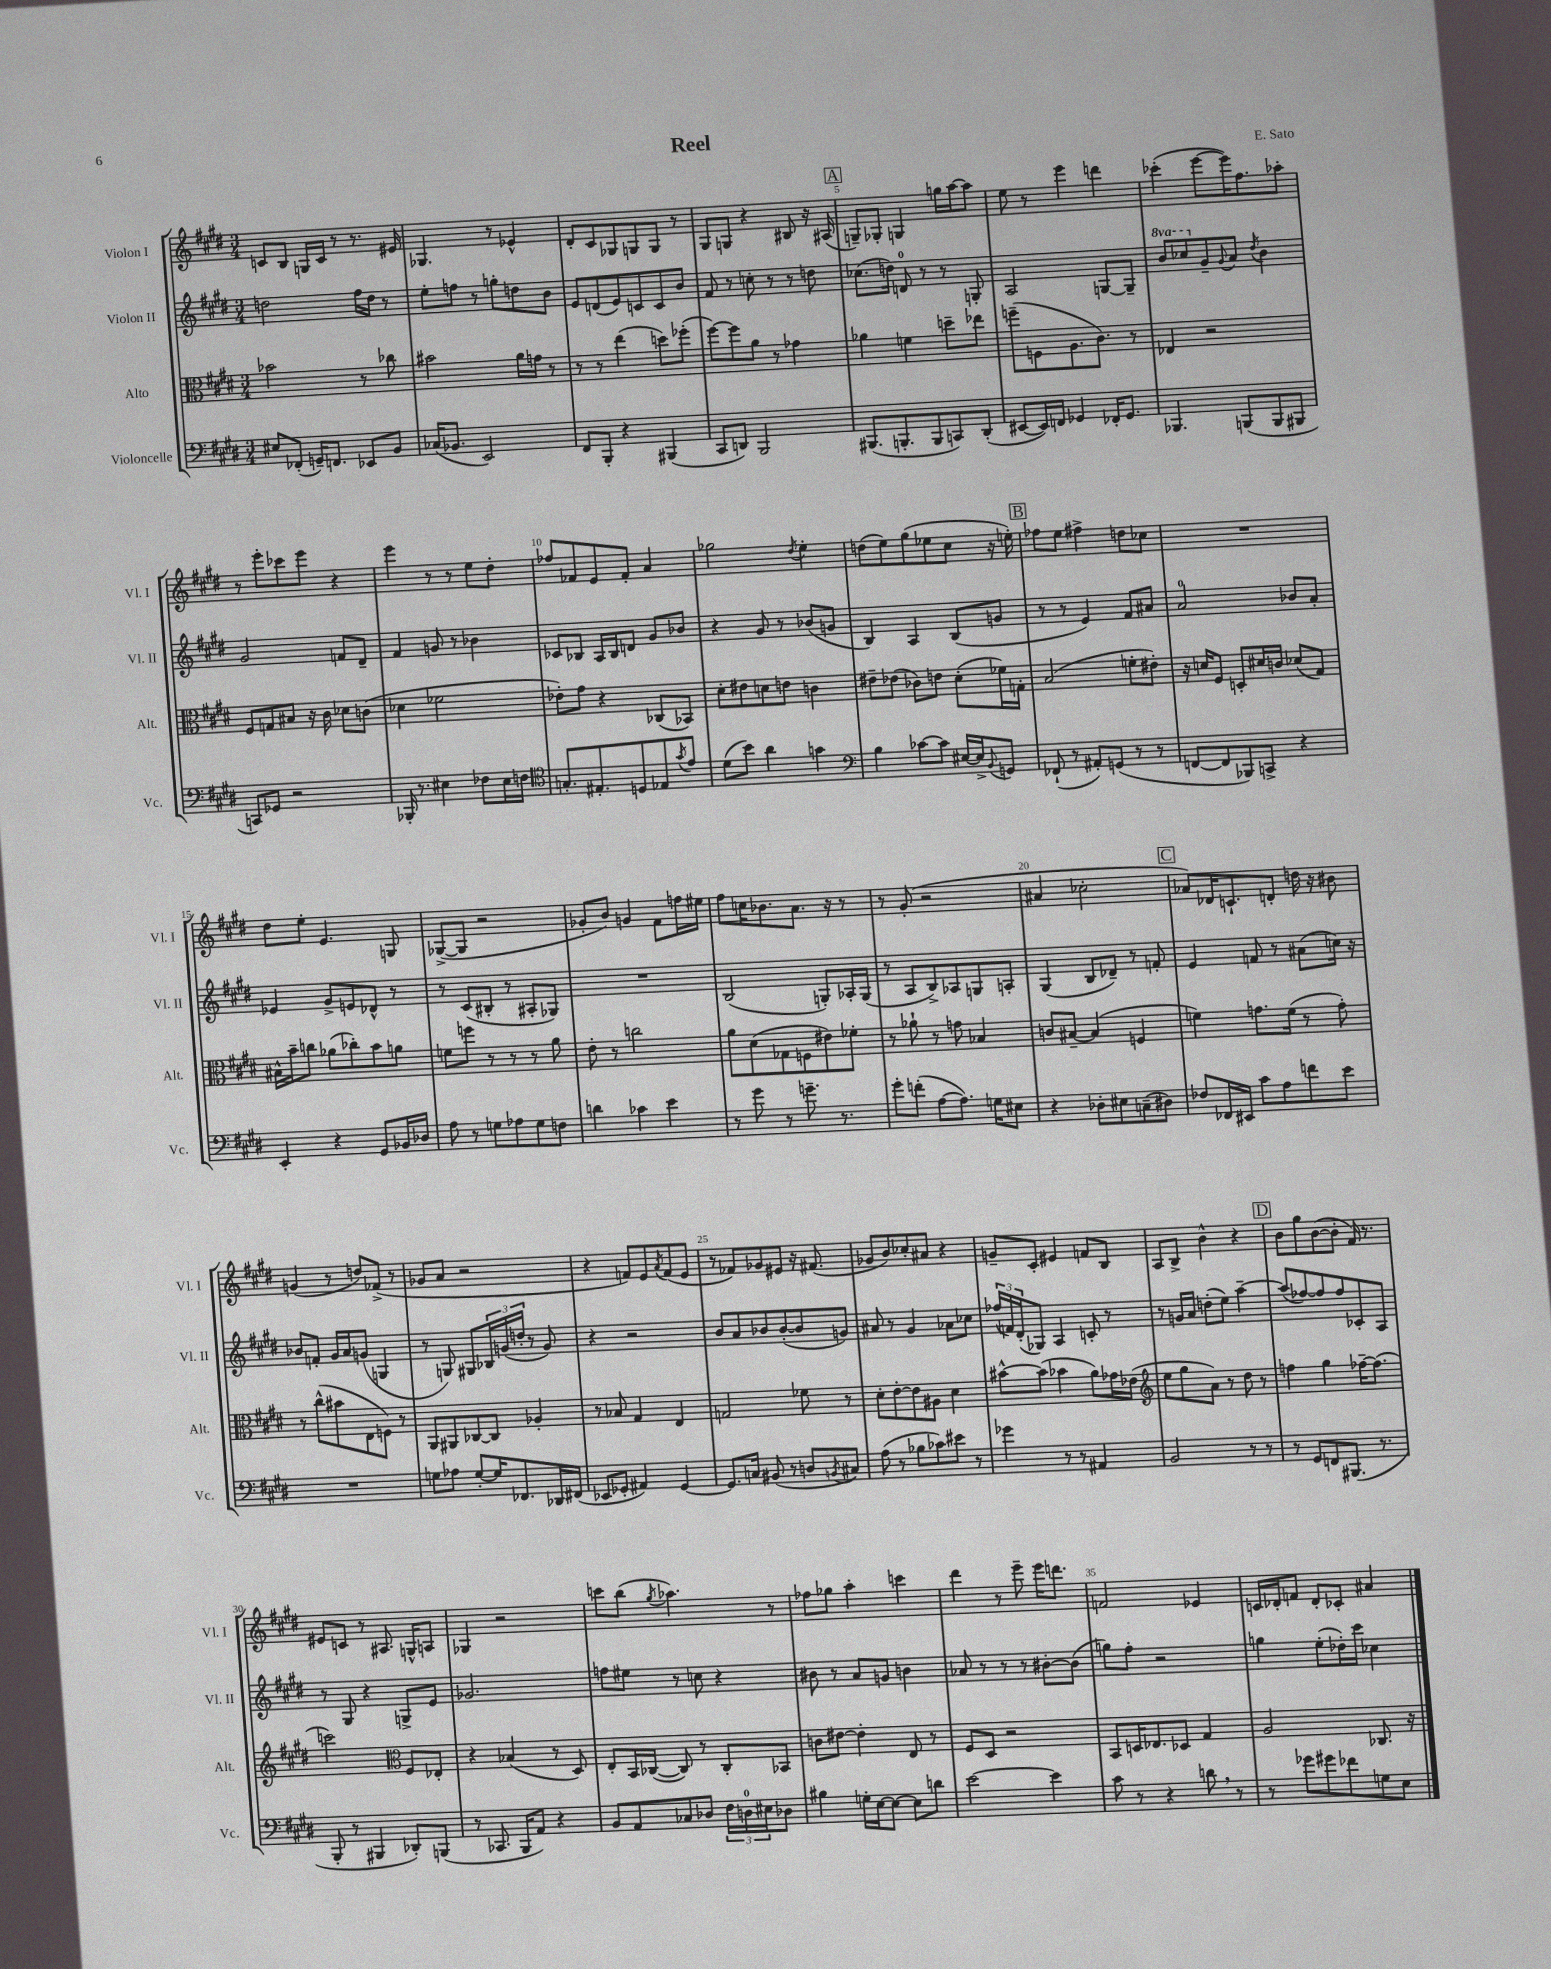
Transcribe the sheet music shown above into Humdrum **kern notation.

**kern	**kern	**kern	**kern
*staff4	*staff3	*staff2	*staff1
*clefF4	*clefC3	*clefG2	*clefG2
*k[f#c#g#d#]	*k[f#c#g#d#]	*k[f#c#g#d#]	*k[f#c#g#d#]
*M3/4	*M3/4	*M3/4	*M3/4
8E#	2b-	2dd	8c
(8FF-'	.	.	8B
16GG~)	.	.	16G
8.FF	.	.	16c
.	.	.	8r
8EE-	8r	16ff#	8.r
.	.	16dd	.
8BB	8cc-	8r	.
.	.	.	16e#
=	=	=	=
(16C-	2b#	8ee'	4.G-
8.BB-	.	.	.
.	.	8ff	.
2EE)	.	8r	.
.	.	8gg'	8r
.	16a	8dd	4e-^^
.	16g	.	.
.	8r	8b	.
=	=	=	=
8FF#	8r	8e	8d#'
8BBB'	8r	(8d	8c#
4r	(4ee	8e)	8G-
.	.	8c	8G
(4BBB#	8dd)	8c	8G
.	(8ff-'	8b	8r
=	=	=	=
8CC#	[8ff#)	8f#	8G#
8DD)	8ff#]	8r	8G
2BBB	8a	8cc'	4r
.	8r	8r	.
.	4g-	8r	8B#
.	.	8dd	16r
.	.	.	(16A#
=	=	=	=
(8.BBB#	4a-	(8.cc-	8G~)
.	.	.	8G-'
8.BBB'	.	16dd)	.
.	4f	8d	4G
8BBB	.	8r	.
8CC)	8dd~	8r	16gg
.	.	.	[16aa
(8DD#'	8ee-	8G'	8aa]
=	=	=	=
[8EE#	(8ff~	2A	8ee
16EE#])	8F	.	8r
16FF	.	.	.
4GG-	8.A	.	4eee
.	8.c#)	.	.
16FF-'	.	[8G	4ddd
8.GG-	.	.	.
.	8r	8G~]	.
=	=	=	=
4.BBB-	4E-	8bb	(4ccc-'
.	.	8ccc-	.
.	2r	8g#~	[8eee
.	.	8qqg#	.
(8BBB	.	8a	16eee])
.	.	.	8.ff#
.	.	8qdd#	.
8BBB	.	4b	.
8BBB#	.	.	8aa-'
=	=	=	=
8CC)	8F#	2g#	8r
8GG-	8G	.	8eee'
2r	8B#	.	8ccc-
.	16r	.	8eee
.	16c#	.	.
.	8d-	8f	4r
.	(8c	8d#~	.
=	=	=	=
16BBB-'	4d-	4f#	4eee
8.r	.	.	.
4E#	2f-	8g	8r
.	.	8r	8r
8F-	.	4b-	8ee
16E#	.	.	8dd#'
16F	.	.	.
=	=	=	=
*clefC4	*	*	*
8.G'	8e-')	8c-	8ff-
.	8g#	8B-	8f-
8.E#'	.	.	.
.	4r	16A	8e
.	.	16B-	.
8D	.	8d	8f-'
8E-	(8C-	8g#	4a
8qg#	.	.	.
8e	8BB-)	8b-	.
=	=	=	=
(8d#	8d#'	4r	2gg-
8b)	8e#	.	.
4a	8d	8g#	.
.	8e	8r	.
.	.	.	8qdd#
4g	4c	(8b-	4ee'
.	.	8g	.
=	=	=	=
*clefF4	*	*	*
4B	8e#~	4B)	(8dd
.	(8e-	.	8ee)
[8c-	8c-)	4A	(8gg#
8c-]	8e	.	8ee-
[16E#	(8d#'	(8B	8cc#
16E#^]	.	.	.
8qqBB	.	.	.
8GG	16f-)	8g	16r
.	16G'	.	16ee')
=	=	=	=
(8FF-`	(2B	8r	8ff-
8r	.	8r	8ee
8AA#')	.	4e)	4ff#^
(8GG	.	.	.
8r	8f'	8f#	8dd
8r	8e#')	8a#	8cc-
=	=	=	=
[8FF	16r	2a	2.r
.	16d	.	.
8FF]	8F#	.	.
8BBB-)	8D'	.	.
8CC^	16d#	.	.
.	16c	.	.
4r	(8d-	8b-	.
.	8G#)	8a'	.
=	=	=	=
4EE'	16B#^^	4e-	8dd#
.	16b~	.	.
.	8cc	.	8ee'
4r	(8a-	8g#^	4.e
.	8cc-')	8e	.
8GG#	8b	8d-^^	.
16BB-	8a	8r	8G
16D-	.	.	.
=	=	=	=
8A	8f	8r	([8G-^
8r	8ff	(8c#	8G-]
8G	8r	8B#'	2r
8A-	8r	8r	.
8G	8r	8A#'	.
8F	8a	8G-)	.
=	=	=	=
4d	8e'	2.r	8g-'
.	8r	.	8b)
4c-	2cc	.	4g
4e	.	.	8f#
.	.	.	16ff
.	.	.	16ee#
=	=	=	=
8r	8a	(2B	8ff#
8g#	(8d#	.	16cc
.	.	.	8.b-
8r	8G-	.	.
8.g~	8F	.	8.a
.	8e#)	8G')	.
8.r	.	.	16r
.	8f-'	16A-'	8r
.	.	(16G	.
=	=	=	=
8g#'	8r	8r	8r
(8f'	8a-`	8A	(8g#'
[8A	8r	8B^)	2r
8.A])	8g	8A-	.
.	4B-	8G	.
16G	.	.	.
8E#	.	8A'	.
=	=	=	=
4r	8c	(4G#	4a#
.	[8B#~	.	.
8D-'	(4B#]	8B	2cc-'
8E#	.	8d-~)	.
(8C~	4F	8r	.
8D#)	.	8f'	.
=	=	=	=
8F-	4f)	4e	8a-)
16FF-	.	.	16d-
16EE#	.	.	8.c`
8c#	8.g	8f	.
8A	.	8r	8d'
.	(16f	.	.
8f	8r	(8a#	16dd
.	.	.	16r
8e	8g')	16cc)	8b#
.	.	16r	.
=	=	=	=
2.r	8r	8b-	(4g
.	(8cc#^^	8f'	.
.	8b#	16g#	8r
.	.	16a	.
.	8E	(8g	8dd)
.	8F)	4G	(8f-^
.	8r	.	8r
=	=	=	=
8G	8AA	8r	8g-
8A-	8AA#	8G)	8a
[8G'	[8C-	8G#	2r
16G]	8C-]	24B-	.
.	.	(24g	.
8.FF-	.	.	.
.	.	24dd'	.
.	4A-'	8r	.
16DD-	.	8g)	.
(16FF#	.	.	.
=	=	=	=
8EE-	8r	4r	4r
8GG-'	8B-	.	.
4AA#)	4G#	2r	8f)
.	.	.	8e
.	.	.	8qa
[4GG-	4E	.	(8f
.	.	.	8e
=	=	=	=
8.GG-]	2G	8b	8r
.	.	8a	8f-)
16C	.	.	.
(8BB#	.	8b-	8g-
8r	.	([8b-'	8e#
8D	8f-	8b-]	16r
.	.	.	(8.f#
8qBB	.	.	.
8C#)	8r	8g)	.
=	=	=	=
(8A	8d#'	8a#	8g-
8r	[8e'	8r	8b)
8B-	8e]	4g#	8cc-'
8c-)	8A#	.	8a#
8e#	4d#	8a-	4r
8r	.	8cc-	.
=	=	=	=
4g-	[8b#^^	(24ff-	8g~
.	.	24f)	.
.	.	(24d#'	.
.	(8b#]	8G-)	8c#'
8r	4b-	4A	4e#
8r	.	.	.
4AA#	8a)	8c'	8f
.	16g-	8r	8B
.	(16e-	.	.
=	=	=	=
*	*clefG2	*	*
2BB	8ee	8r	8A
.	8gg#	16g	8B^
.	.	16a	.
.	8a)	(8dd'	4b^^
.	8r	8ee)	.
8r	8dd#	[4aa~	4r
8r	8r	.	.
=	=	=	=
8r	4ff	(8aa]	8b
8GG#	.	[8ff-)	8gg#
8FF	4gg#	8ff-]	([8b
(8.BBB#	.	8ff-	8b']
.	[16ff-~	8c-'	16f#)
8.r	(8.ff-]	.	8.r
.	.	8A	.
=	=	=	=
8BBB'	2ccc)	8r	8e#
8r	.	8G#	8c
4BBB#	.	4r	8r
.	.	.	8.A#
*	*clefC3	*	*
8DD-')	8F#	8G^	.
.	.	.	16G^^
(8BBB	8E-'	8e	8A
=	=	=	=
8r	4r	2.g-	4G-
8.CC-	.	.	.
.	(4B-	.	2r
16BBB	.	.	.
8AA)	.	.	.
4r	8r	.	.
.	8D#)	.	.
=	=	=	=
8BB	8E'	8ff	8ccc
8AA	16BB	8ee#	(8bb
.	([16C-	.	.
.	.	.	8qgg#
8C-	8C-])	8r	4.aa-)
8D-	8r	8cc	.
24F#	8C-'	4r	.
24D	.	.	.
24E#	.	.	.
8D-	8BB-	.	8r
=	=	=	=
4B#	8c	8b#	8ff-
.	[8e#	8r	8gg-
16G'	4e#']	8a	4aa'
[16E	.	.	.
8E_	.	8g	.
8E]	8E	4b	4ccc
8d	8r	.	.
=	=	=	=
[2e	8F#	8a-	4ddd#
.	8D#	8r	.
.	2r	8r	8r
.	.	8r	8eee~
4e]	.	[8b#'	16eee
.	.	.	8.ddd
.	.	(8b#]	.
=	=	=	=
8c#	8BB	8gg)	2f
8r	16D	8ff#'	.
.	8.E-	.	.
4r	.	2r	.
.	8D-	.	.
8d	4G#	.	4e-
8r	.	.	.
=	=	=	=
8r	2A	4gg	16c
.	.	.	16d-'
8g-	.	.	8f
8g#	.	(8ee'	8d-'
8f-	.	16dd-')	8c-'
.	.	16ccc#	.
8G	8.C-	4cc-	4a#
8E	.	.	.
.	16r	.	.
==	==	==	==
*-	*-	*-	*-
